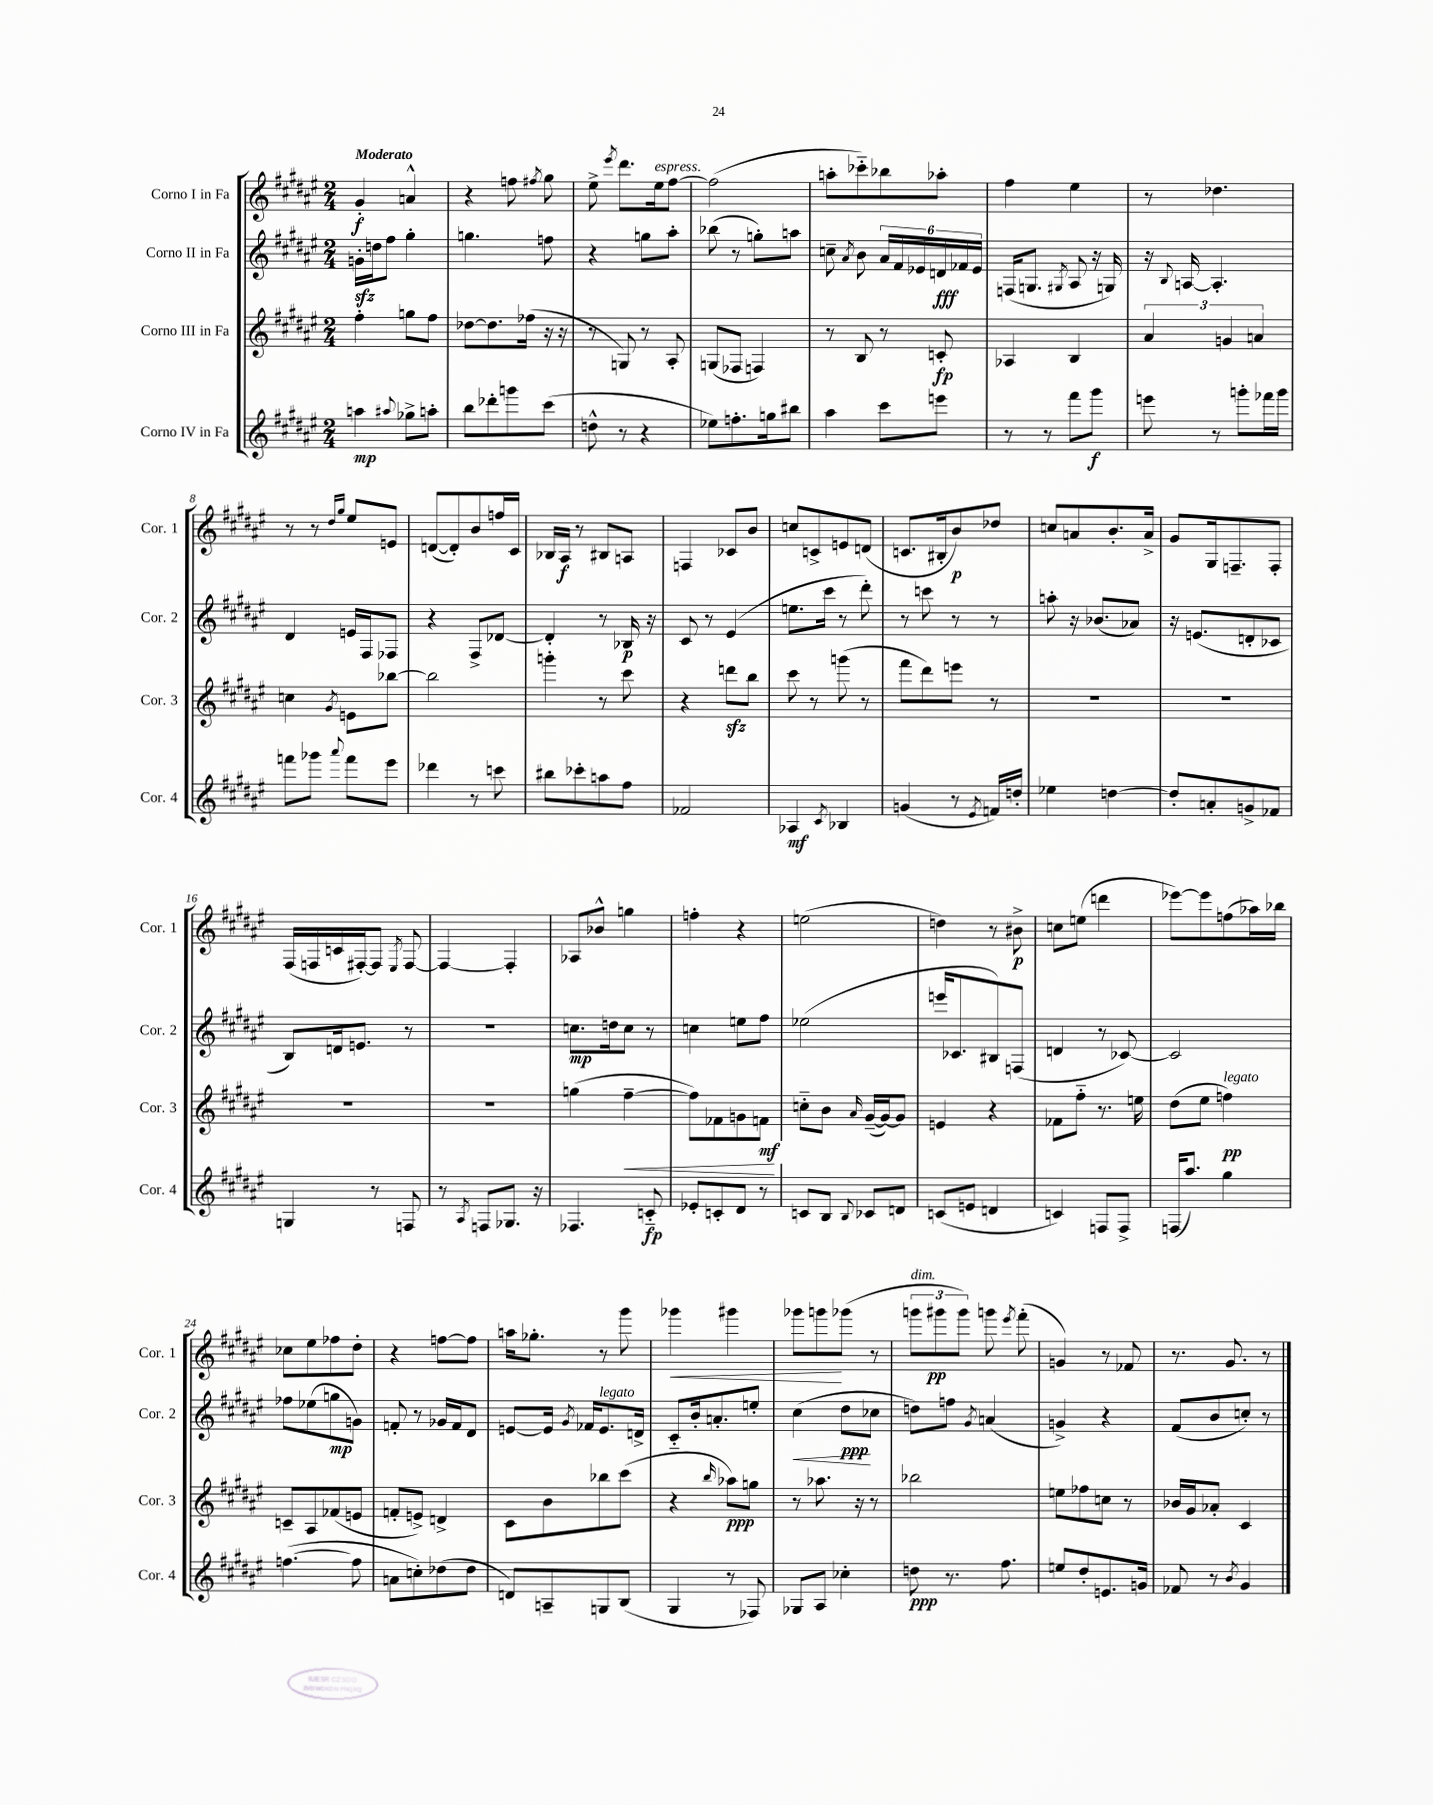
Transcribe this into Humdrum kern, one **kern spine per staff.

**kern	**kern	**kern	**kern
*staff4	*staff3	*staff2	*staff1
*clefG2	*clefG2	*clefG2	*clefG2
*k[f#c#g#d#a#e#]	*k[f#c#g#d#a#e#]	*k[f#c#g#d#a#e#]	*k[f#c#g#d#a#e#]
*M2/4	*M2/4	*M2/4	*M2/4
4aa	4ff#'	16g'	4g#'
.	.	16dd	.
.	.	8ff#	.
8qqaa#	.	.	.
8gg-^	8gg	4gg#'	4a^^
8aa'	8ff#	.	.
=	=	=	=
8bb	[8dd-	4.gg	4r
8ddd-'	8.dd-]	.	.
8ggg	.	.	8ff
.	(16ff-	.	.
.	.	.	8qff#
(8ccc#	16r	8ff	8gg#
.	16r	.	.
=	=	=	=
8dd^^	8r	4r	8ee#^
.	.	.	8qeee#
8r	8G)	.	8.ddd#
4r	8r	8gg	.
.	.	.	16ee#
.	8A#'	8aa#'	[8ff#
=	=	=	=
8ee-)	(8G	(8bb-	(2ff#]
8.ff'	8F-	8r	.
.	4F)	8gg')	.
16gg	.	.	.
8bb#	.	8aa	.
=	=	=	=
4aa#	8r	8cc~	8aa'
.	.	8qa#	.
.	8B	8b	8ccc-'~)
8ccc#	8r	24a#	8bb-
.	.	24f#	.
.	.	24e-	.
8eee	8c'	24d	8aa-'
.	.	24f-	.
.	.	24e-	.
=	=	=	=
8r	4A-	(16F	4ff#
.	.	8.G	.
8r	.	.	.
.	.	8qG#	.
8fff#	4B	8A#	4ee#
8ggg#	.	16r	.
.	.	16G)	.
=	=	=	=
8eee	6a#	16r	8r
.	.	8qqB	.
.	.	[16A	.
8r	.	4.A']	4.dd-
.	6g	.	.
8ggg'	.	.	.
.	6a	.	.
16fff-	.	.	.
16ggg	.	.	.
=	=	=	=
8fff	4cc	4d#	8r
8ggg-	.	.	8r
.	.	.	16qqdd#
8qqaaa#	8qg#	.	16qqgg#
8fff	8e	16e	8ee#
.	.	16F#	.
8eee#	[8bb-	8F-	8e
=	=	=	=
4ddd-	2bb-]	4r	([8d
.	.	.	8d'])
8r	.	8F#^	8b
8ccc	.	[8d-	16ff
.	.	.	16c#
=	=	=	=
8bb#	4ggg'	4d-']	16B-
.	.	.	16A#
8ccc-'	.	.	8r
8aa	8r	8r	8B#
8ff#	8ccc#	16B-	8A
.	.	16r	.
=	=	=	=
2f-	4r	8c#	4F
.	.	8r	.
.	8ddd	(4e#	8c-
.	8bb	.	8b
=	=	=	=
4A-	8ccc#	8.ee	8cc
.	8r	.	8c^
.	.	16ccc#	.
8qc#	.	.	.
4B-	(8ggg	8r	8e
.	8r	8ddd#')	(8d
=	=	=	=
(4g	8fff#	8r	8.c
.	8ddd#)	8ccc	.
.	.	.	16B#'
8r	8eee	8r	8b)
8qe#	.	.	.
16f)	8r	8r	8dd-
16dd'	.	.	.
=	=	=	=
4ee-	2r	8aa'	8cc
.	.	16r	8a
.	.	(8.b-	.
[4dd	.	.	8.b'
.	.	8a-)	.
.	.	.	16a^
=	=	=	=
8dd']	2r	16r	8g#
.	.	(8.e	.
8a'	.	.	16G#
.	.	.	8.F~
8g^	.	8d'	.
8f-	.	8c-	8F'
=	=	=	=
4G	2r	8B)	(16F#
.	.	.	16F
.	.	16d	16c
.	.	8.e	[16F#')
8r	.	.	8F#]
.	.	.	8qE#
8F	.	8r	[8F#
=	=	=	=
8r	2r	2r	4F#_
8qA#	.	.	.
8F	.	.	.
8.G-	.	.	4F#']
16r	.	.	.
=	=	=	=
4.F-	(4gg	8.cc	8A-
.	.	.	8b-^^
.	.	16dd	.
.	[4ff#~	8cc	4gg
8c'~	.	8r	.
=	=	=	=
8e-'	8ff#])	4cc	4ff'
8c'	8f-	.	.
8d#	8g	8ee	4r
8r	8f	8ff#	.
=	=	=	=
8c	8cc'~	(2ee-	(2ee
8B	8b	.	.
8qqB	16qqa#	.	.
8c-	([16g#~	.	.
.	16g#_)	.	.
8d	8g#]	.	.
=	=	=	=
(8c	4e	16eee	4dd)
.	.	8.c-	.
8e	.	.	.
4d	4r	8B#)	8r
.	.	(8F	8b#^
=	=	=	=
4c)	8f-	4d	8cc
.	8ff#'~	.	(8ee
8F	8.r	8r	4ddd
8F^	.	[8c-)	.
.	16ee	.	.
=	=	=	=
(16F	(8dd#	2c-]	[8eee-)
8.aa#)	.	.	.
.	8ee#	.	8eee-]
4gg#	4ff)	.	(8ff
.	.	.	16aa-)
.	.	.	16bb-
=	=	=	=
([4.ff	8c~	8ff-	8cc-
.	8A#	(8ee-	8ee#
.	(8f-	8gg	8ff-
8ff]	8e	8g)	8dd#'
=	=	=	=
8a	8f'	8f'	4r
8cc')	8e^)	8r	.
(8dd-	4d^	16g-	[8ff
.	.	16f	.
8dd-	.	8d#	8ff]
=	=	=	=
8d)	8c#	[8e	16aa
.	.	.	8.gg-'
8A~	8b	16e]	.
.	.	8qg#	.
.	.	16f-	.
8G	8bb-	8.e	8r
(8B	(8ccc#	.	8ggg#
.	.	16d^	.
=	=	=	=
4G#	4r	8c#'~	4ggg-
.	.	16b'	.
.	.	8.a'	.
.	16qqbb	.	.
8r	8aa-)	.	4ggg#
8F-)	8gg	8ee'	.
=	=	=	=
8G-	8r	(4cc#	8ggg-
8A#	8.aa-	.	8ggg
4cc-'	.	8dd#	(8ggg-
.	16r	.	.
.	8r	8cc-	8r
=	=	=	=
8dd	2bb-	8dd)	12ggg
.	.	.	12ggg#
8.r	.	8ff	.
.	.	.	12ggg#)
.	.	8qg#	.
.	.	(4a	8ggg
8.ff#	.	.	.
.	.	.	8qeee#
.	.	.	(8fff#'
=	=	=	=
8ee	8ee	4g^)	4g)
8dd#'	8ff-	.	.
8.e	8cc	4r	8r
.	8r	.	8f-
16g	.	.	.
=	=	=	=
8f-	16b-	(8f#	8.r
.	16g#	.	.
8r	8a-'	8b	.
.	.	.	8.g#
8qb	.	.	.
4g#	4c#	8cc')	.
.	.	8r	8r
==	==	==	==
*-	*-	*-	*-
